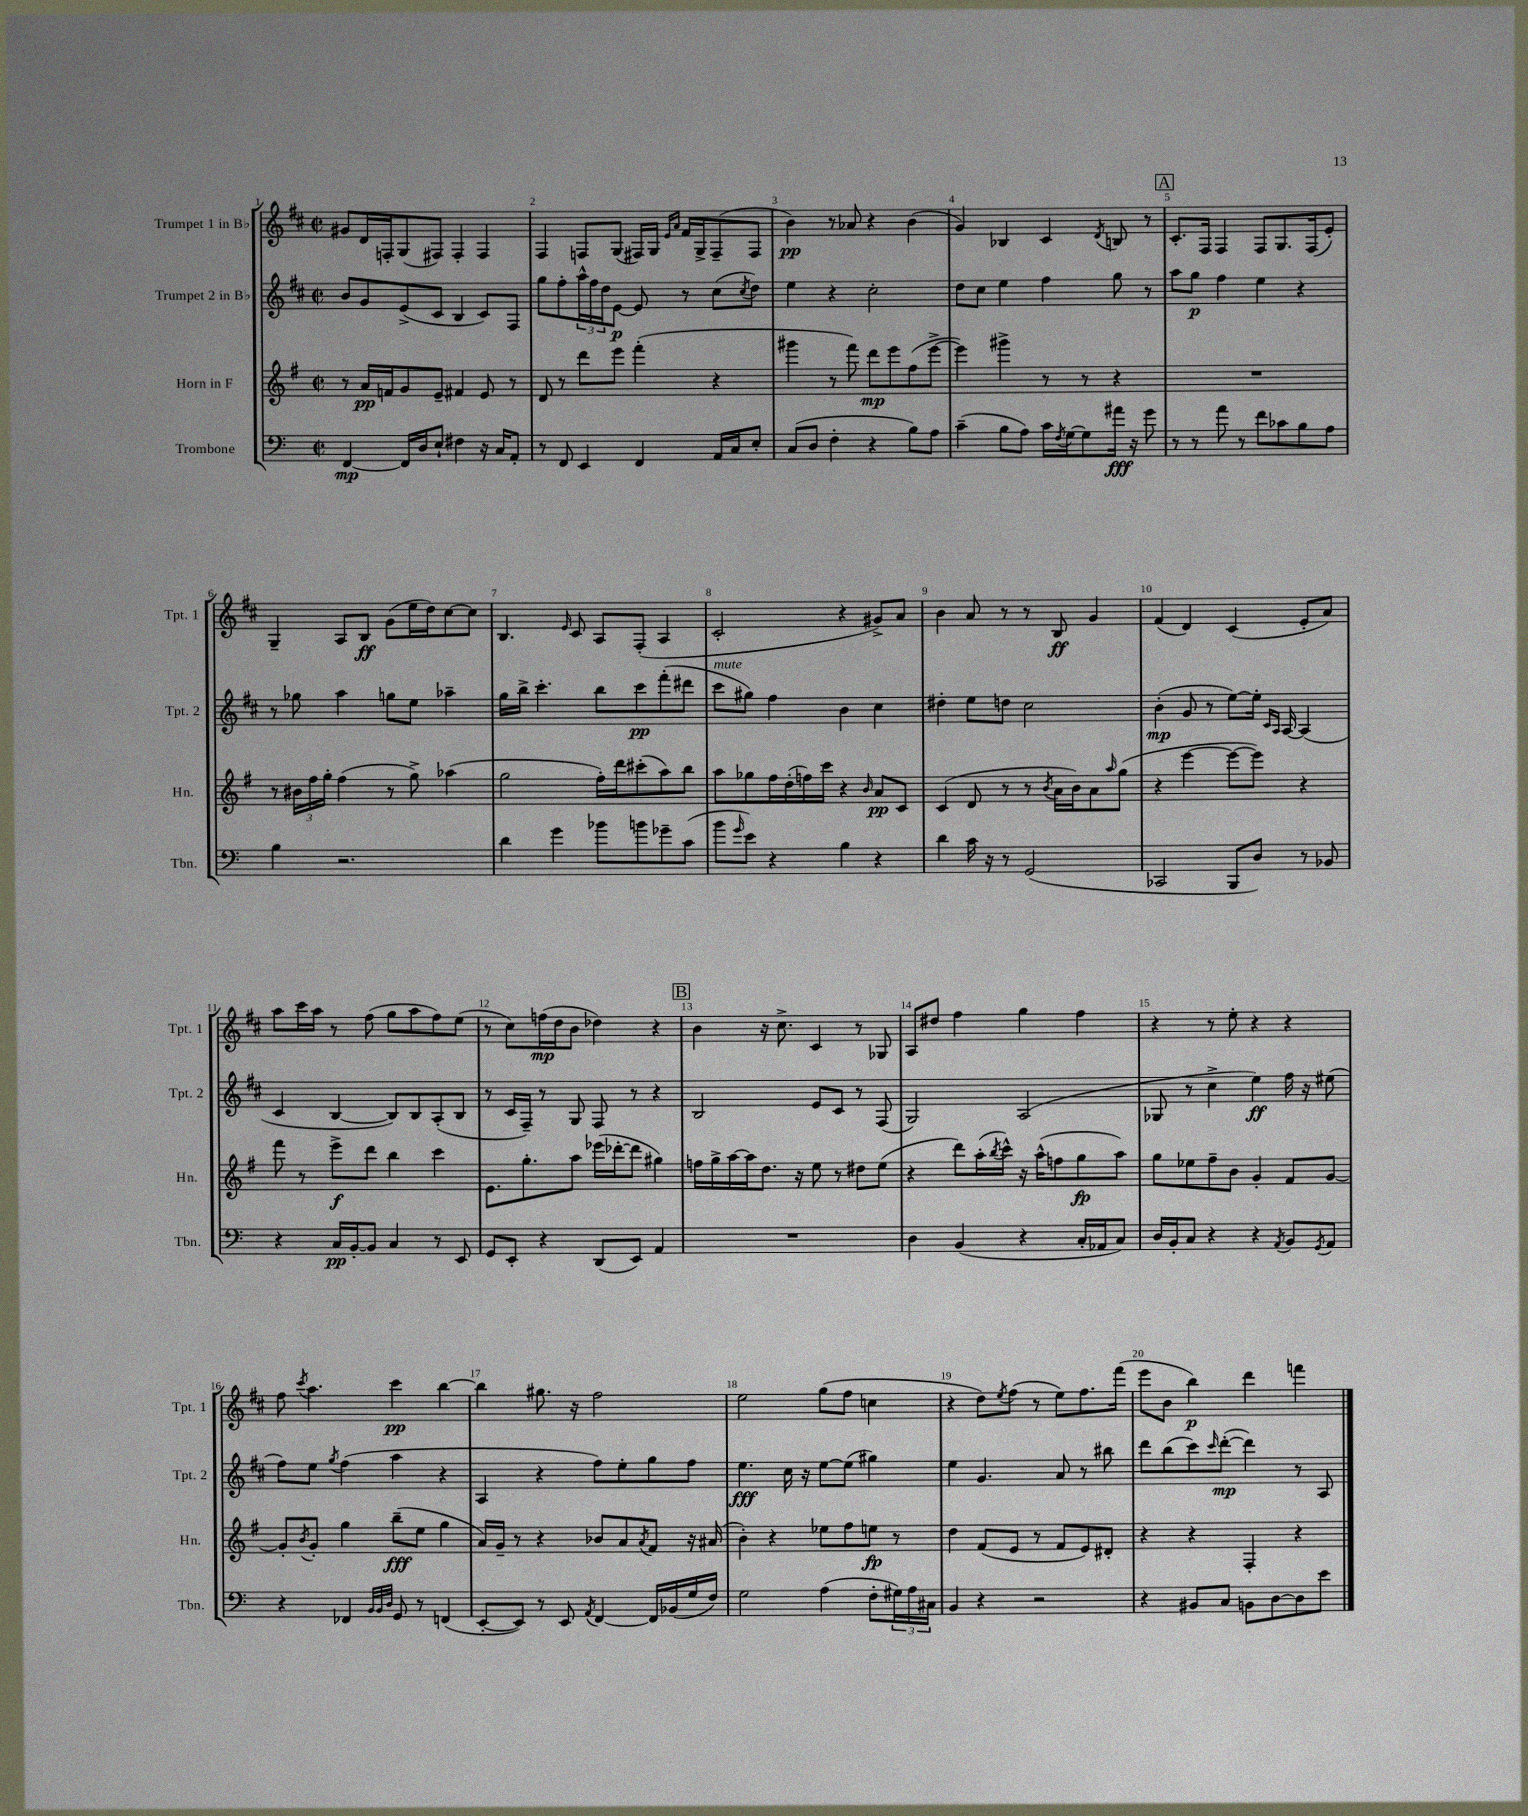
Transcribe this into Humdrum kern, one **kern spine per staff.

**kern	**kern	**kern	**kern
*staff4	*staff3	*staff2	*staff1
*clefF4	*clefG2	*clefG2	*clefG2
*k[]	*k[f#]	*k[f#c#]	*k[f#c#]
*M2/2	*M2/2	*M2/2	*M2/2
*met(c|)	*met(c|)	*met(c|)	*met(c|)
[4FF/	8r	8b/L	8g#/L
.	16a/LL	8g/	16d/L
.	16f/J	.	16F'/J
16FF/]LL	8g/	(8e^/	(8G/
16D/J	.	.	.
8E`/J	8e~/J	8c#/J	8F#/J)
4F#\	4f#/	4B/	4F#'/
16r	8e/	8c#/L)	4F#/
16C/LK	.	.	.
8AA'/J	8r	8F#/J	.
=	=	=	=
8r	8d/	8gg\L	4F#/
8FF/	8r	8ff#'\	.
4EE/	8ddd\L	24aa^^\L	8F/L
.	.	24ff#\	.
.	.	24dd\J	.
.	8eee\J	[8e\J	(8G/J
4FF/	(4fff#'\	8e/]	16F#/LL)
.	.	.	16G/JJ
.	.	.	16qqe/LL
.	.	.	16qqa/JJ
.	.	8r	16f#/LL
.	.	.	16G^/J
16AA/LL	4r	(8cc#\L	(8F#~/
16C/J	.	.	.
.	.	8qcc#/	.
8E'/J	.	8dd\J)	8F#/J
=	=	=	=
(8C/L	4ggg#\	4ee\	4b\)
8D/J	.	.	.
4F'\	8r	4r	8r
.	8fff#\)	.	8a-/
4r	8ddd\L	2cc#'\	4r
.	8eee\	.	.
8B\L)	(8ff#\	.	(4b\
8A\J	[8eee^\J	.	.
=	=	=	=
(4c~\	4eee\])	8dd\L	4g/)
.	.	8cc#\J	.
8B\L	4ggg#^\	4ee\	4B-/
8A\J)	.	.	.
16c\LL	8r	4ff#\	4c#/
8qF/	.	.	.
[16G\J	.	.	.
8G\]	8r	.	.
.	.	.	8qd/
16a#\Jk	4r	8gg\	8B/
16r	.	.	.
8g\	.	8r	8r
=	=	=	=
8r	1r	8aa\L	8.c#'/L
8r	.	8gg\J	.
.	.	.	16F#/Jk
8a\	.	4ff#\	4F#/
8r	.	.	.
8f\L	.	4ee\	8F#/L
8c-\	.	.	8.G/
8B\	.	4r	.
.	.	.	(16F#/k
8A\J	.	.	8e'/J)
=	=	=	=
4B\	8r	8r	4G~/
.	24b#\LL	8gg-\	.
.	24ff#\	.	.
.	24gg'\JJ	.	.
2.r	(4ff#\	4aa\	8A/L
.	.	.	8B/J
.	8r	8gg\L	(8g\L
.	8gg^\)	8ee\J	16ee\L
.	.	.	16dd\J)
.	(4aa-\	4aa-~\	[8cc#\
.	.	.	8cc#\]J
=	=	=	=
4d\	2gg\	16gg\LL	4.B/
.	.	16bb^\JJ	.
.	.	4.ccc#'\	.
4g\	.	.	.
.	.	.	16qqe/
.	.	.	8c#/
8b-\L	16ff#'\LL)	8bb\L	8A/L
.	16ddd\J	.	.
8b\	(8ccc#'\	8ccc#\	(8F#'/J
8g-~\	8aa\)	(8fff#'\	4A/
(8c\J	8bb\J	8ddd#\J	.
=	=	=	=
8b\L	8aa\L	8ccc#\L	2c#'/
16qqg/	.	.	.
8e\J)	8gg-\	8gg#\J)	.
4r	16ff#\L	4ff#\	.
.	(16dd'\	.	.
.	16ff\)	.	.
.	16ccc\JJ	.	.
4B\	4r	4b\	4r
.	16qqb/	.	.
4r	8a/L	4cc#\	8g#^/L)
.	8c/J	.	8a/J
=	=	=	=
4d\	(4c/	4dd#'\	4b\
16c\	8d/	8ee\L	8a/
16r	.	.	.
8r	8r	8dd\J	8r
(2GG/	8r	2cc#\	8r
.	8qb/	.	.
.	16a\LL	.	8B/
.	16b\J)	.	.
.	8a\	.	4g/
.	16qqaa/	.	.
.	(8gg\J	.	.
=	=	=	=
2CC-/	4r	(4b'\	(4f#/
.	[4eee\	8g/	4d/)
.	.	8r	.
8BBB/L	8eee\_L	[8ee\L)	(4c#/
8D/J)	8eee\]J)	16ee'\]Jk	.
.	.	16qqc#/LL	.
.	.	16qqA/JJ	.
.	.	[16A/	.
8r	4r	(4A/]	8e'/L
8BB-/	.	.	8a/J)
=	=	=	=
4r	8fff#\	4c#/	8aa\L
.	8r	.	16ccc#\L
.	.	.	16aa\JJ
16C/LL	8eee^\L	[4B/	8r
[16BB'/J	.	.	.
8BB/]J	8ddd\J	.	(8ff#\
4C/	4bb\	8B/]L)	8gg\L
.	.	8B/	8aa\
8r	4ccc\	(8A'/	8ff#\)
8EE/	.	8B/J	(8ee\J
=	=	=	=
8GG/L	8.e\L	8r	8r
8EE'/J	.	16c#/LL	8cc#\L)
.	8.gg'\	16F#~/JJ)	.
4r	.	8r	(16ff\L
.	.	.	16dd\J
.	8aa\J	8G/	8b\J
(8DD/L	(16eee-\LL	8F#/	4dd-\)
.	[16ddd-'\J	.	.
8EE/J)	8ddd-\]J	8r	.
4AA/	4gg#\)	4r	4r
=	=	=	=
1r	16ff\LL	2B/	4b\
.	16gg^\	.	.
.	[16aa\	.	.
.	16aa\]J	.	.
.	8.dd\J	.	16r
.	.	.	8.cc#^\
.	16r	.	.
.	8ee\	8e/L	4c#/
.	8r	8c#/J	.
.	8dd#\L	8r	8r
.	(8ee\J	(8F#/	8G-/
=	=	=	=
4D\	4r	2G/)	8A/L
.	.	.	8dd#/J
(4BB/	8ddd\L)	.	4ff#\
.	(16aa'\L	.	.
.	8qbb/	.	.
.	16ccc^^\JJ)	.	.
4r	16r	(2A/	4gg\
.	(16aa^^\LK	.	.
.	8ff\	.	.
16C'/LL	8gg\	.	4ff#\
16AA-/J	.	.	.
8C/J)	8aa\J)	.	.
=	=	=	=
16D/LL	8gg\L	8G-/	4r
16BB'/J	.	.	.
8C/J	8ee-\	8r	.
4r	8ff#~\	4cc#^\	8r
.	8b\J	.	8ee'\
4r	4g'/	4ee\)	4r
8qAA/	.	.	.
8BB/L	8f#/L	16ff#\	4r
.	.	16r	.
8qGG/	.	.	.
8AA/J	[8g/J	(8ee#\	.
=	=	=	=
4r	8g'/]L	8ff#\L)	8ff#\
.	8qb/	.	8qccc#/
.	8g'/J	8ee\J	4.aa\
.	.	8qgg/	.
4FF-/	4gg\	(4ff#\	.
32qqBB/LLL	.	.	.
32qqBB/	.	.	.
32qqD/JJJ	.	.	.
8GG/	(8bb~\L	4aa\	4ccc#\
8r	8ee\J	.	.
(4FF/	4gg\	4r	[4bb\
=	=	=	=
[8EE'/L	16a/LL)	4A/	4bb\]
.	16g~/JJ	.	.
8EE/]J)	8r	.	.
8r	4r	4r	8.gg#\
8EE/	.	.	.
.	.	.	16r
8qAA/	.	.	.
[4FF/	8b-/L	8ff#\L)	2ff#\
.	8a/	8ee'\	.
.	8qa/	.	.
16FF/]LL	8f#/J	8gg\	.
(16BB-/	.	.	.
16G/	16r	8ff#\J	.
16F/JJ)	(16a#/	.	.
=	=	=	=
2G\	4b'\)	4.ee\	2ee\
.	4r	.	.
.	.	16cc#\	.
.	.	16r	.
(4A\	8ee-\L	[8ee\L	(8gg\L
.	8ff#\	(8ee\]J	8ff#\J
8F'\L	8ee\J	4gg#\)	4cc\
24G#\L)	8r	.	.
24A\	.	.	.
24C#\JJ	.	.	.
=	=	=	=
4BB/	4dd\	4ee\	4r
4r	(8f#/L	4.g/	8dd\L)
.	.	.	8qee/
.	8e/J	.	(8ff#\J
2r	8r	.	8r
.	8f#/L	8a/	8ee\L)
.	8e/)	8r	8.ff#\
.	8d#'/J	8bb#\	.
.	.	.	(16fff#\Jk
=	=	=	=
4r	4r	8ddd\L	8eee\L
.	.	(8bb\	8b\J
8BB#/L	4r	8ccc#\)	4bb\)
.	.	16qqccc#/	.
8C/J	.	([8ddd'\J	.
8BB\L	4F#'/	4ddd\])	4ddd\
[8D\	.	.	.
8D\]	4r	8r	4fff\
8e\J	.	8A/	.
==	==	==	==
*-	*-	*-	*-
